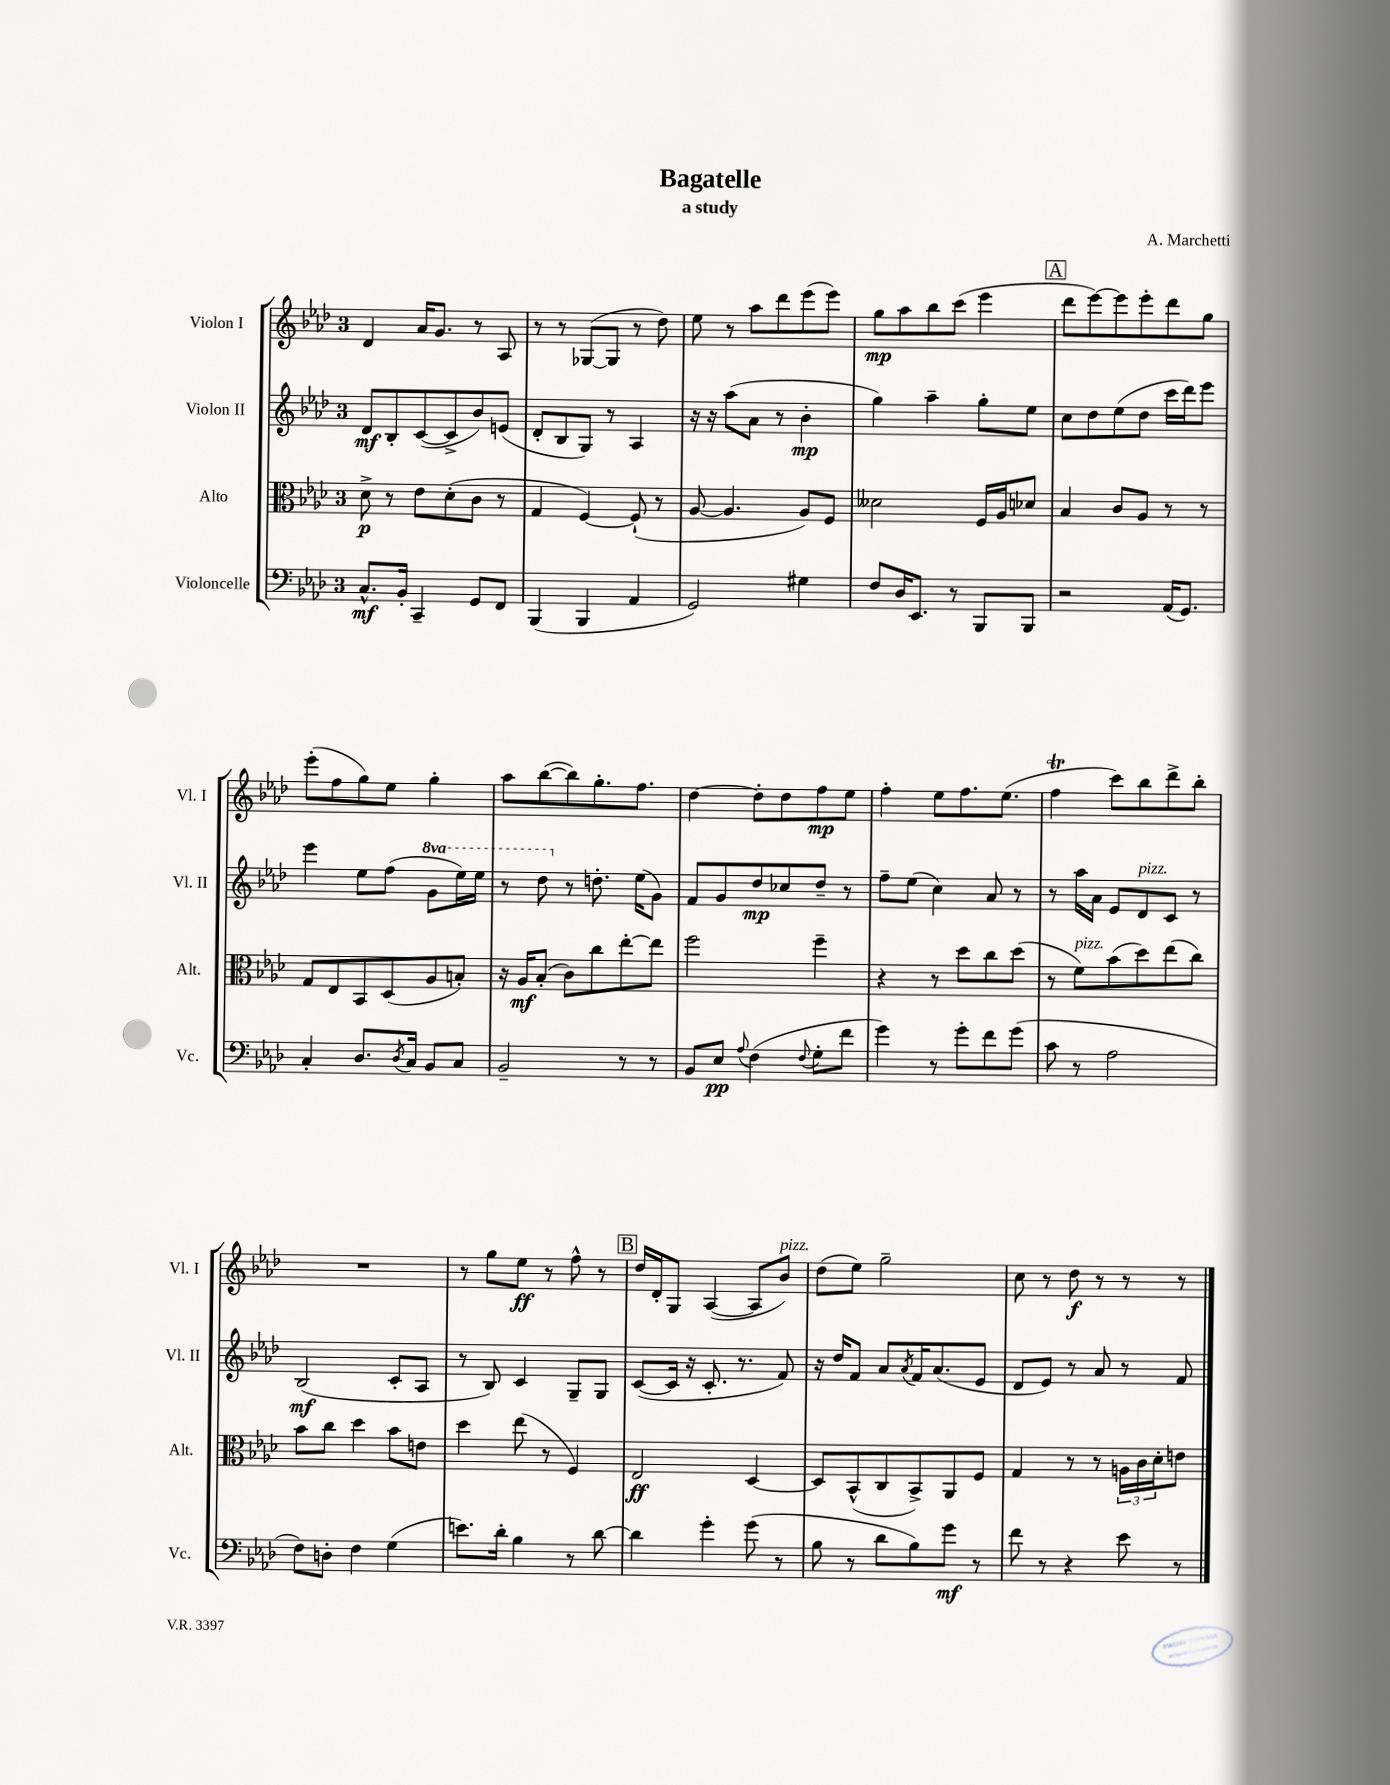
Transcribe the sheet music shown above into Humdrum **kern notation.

**kern	**kern	**kern	**kern
*staff4	*staff3	*staff2	*staff1
*clefF4	*clefC3	*clefG2	*clefG2
*k[b-e-a-d-]	*k[b-e-a-d-]	*k[b-e-a-d-]	*k[b-e-a-d-]
*M3/4	*M3/4	*M3/4	*M3/4
8.C^^	8d-^	8d-	4d-
.	8r	8B-'	.
16BB-'	.	.	.
4CC~	8e-	([8c	16a-
.	.	.	8.g
.	(8d-'	8c^]	.
8GG	8c	8b-)	8r
8FF	8r	(8e	8A-
=	=	=	=
(4BBB-	4G	8d-'	8r
.	.	8B-	8r
4BBB-	[4F)	8G)	([8G-
.	.	8r	8G-]
4AA-	(8F`]	4A-	8r
.	8r	.	8dd-)
=	=	=	=
2GG)	[8A-	16r	8ee-
.	.	16r	.
.	4.A-]	(8aa-	8r
.	.	8a-	8aa-
.	.	8r	8ddd-
4G#	8A-)	4b-'	(8eee-
.	8F	.	8eee-)
=	=	=	=
8F	2d--	4gg)	8gg
16D-	.	.	8aa-
8.EE-	.	.	.
.	.	4aa-~	8bb-
8r	.	.	(8ccc
8BBB-	16F	8gg'	4eee-
.	16A-	.	.
8BBB-	8d-	8ee-	.
=	=	=	=
2r	4B-	8cc	8ddd-
.	.	8dd-	[8eee-)
.	8c	(8ee-	8eee-]
.	8A-	8dd-	8eee-'
(16AA-	8r	16ccc	8ddd-
8.GG)	.	16ddd-)	.
.	8r	8eee-	8gg
=	=	=	=
4C'	8G	4eee-	(8eee-'
.	8E-	.	8ff
8.D-	8BB-	8ee-	8gg)
.	(8D-	(8ff	8ee-
8qD-	.	.	.
16C	.	.	.
8BB-	8A-	8gg	4gg'
8C	8B')	16eee-)	.
.	.	16eee-	.
=	=	=	=
2BB-~	16r	8r	8aa-
.	16A-	.	.
.	(8B-'	8ddd-	([8bb-
.	8c)	8r	8bb-])
.	8cc	8.dd'	8.gg'
8r	[8ee-'	.	.
.	.	(16ee-	8.ff
8r	8ee-]	8g)	.
=	=	=	=
8BB-	2ff	8f	[4dd-
8E-	.	8g	.
8qqA-	.	.	.
(4F	.	8dd-	8dd-']
.	.	8cc-	8dd-
8qqF	.	.	.
8G'	4ff~	8dd-~	8ff
8f	.	8r	8ee-
=	=	=	=
4g)	4r	8ff~	4ff'
.	.	(8ee-	.
8r	8r	4cc)	8ee-
8g'	8dd-	.	8.ff
8f	8cc	8a-	.
.	.	.	(8.ee-
(8g	(8dd-	8r	.
=	=	=	=
8c	8r	8r	4ff
8r	8f)	16aa-	.
.	.	16a-	.
2A-	(8b-	8e-	8ccc)
.	8dd-)	8d-	8bb-
.	(8ee-	8c	8ddd-^
.	8cc)	8r	8bb-'
=	=	=	=
8F)	8b-	(2B-	2.r
8D'	8cc	.	.
4F	4dd-	.	.
(4G	8b-	8c'	.
.	8e	8A-	.
=	=	=	=
8.e)	4dd-	8r	8r
.	.	8B-)	8gg
16d-'	.	.	.
4B-	(8ee-	4c	8ee-
.	8r	.	8r
8r	4F)	8G~	8ff^^
[8d-	.	8G	8r
=	=	=	=
4d-]	2E-	([8c	16dd-
.	.	.	16d-'
.	.	16c]	8G
.	.	16r	.
4g'	.	8.c'	([4A-
.	.	8.r	.
(8g	[4D-	.	8A-]
8r	.	8f)	8b-)
=	=	=	=
8B-	8D-]	16r	(8dd-
.	.	16dd-	.
8r	(8BB-^^	8f	8ee-)
8d-	8C	8a-	2gg~
.	.	8qa-	.
8B-)	8BB-^)	16f	.
.	.	(8.a-	.
8g	8AA-	.	.
8r	8F	8e-	.
=	=	=	=
8f	4G	8d-	8cc
8r	.	8e-)	8r
4r	8r	8r	8dd-
.	8r	8a-	8r
8e-	24A	8r	8r
.	24c	.	.
.	24d-'	.	.
8r	8e	8f	8r
==	==	==	==
*-	*-	*-	*-
